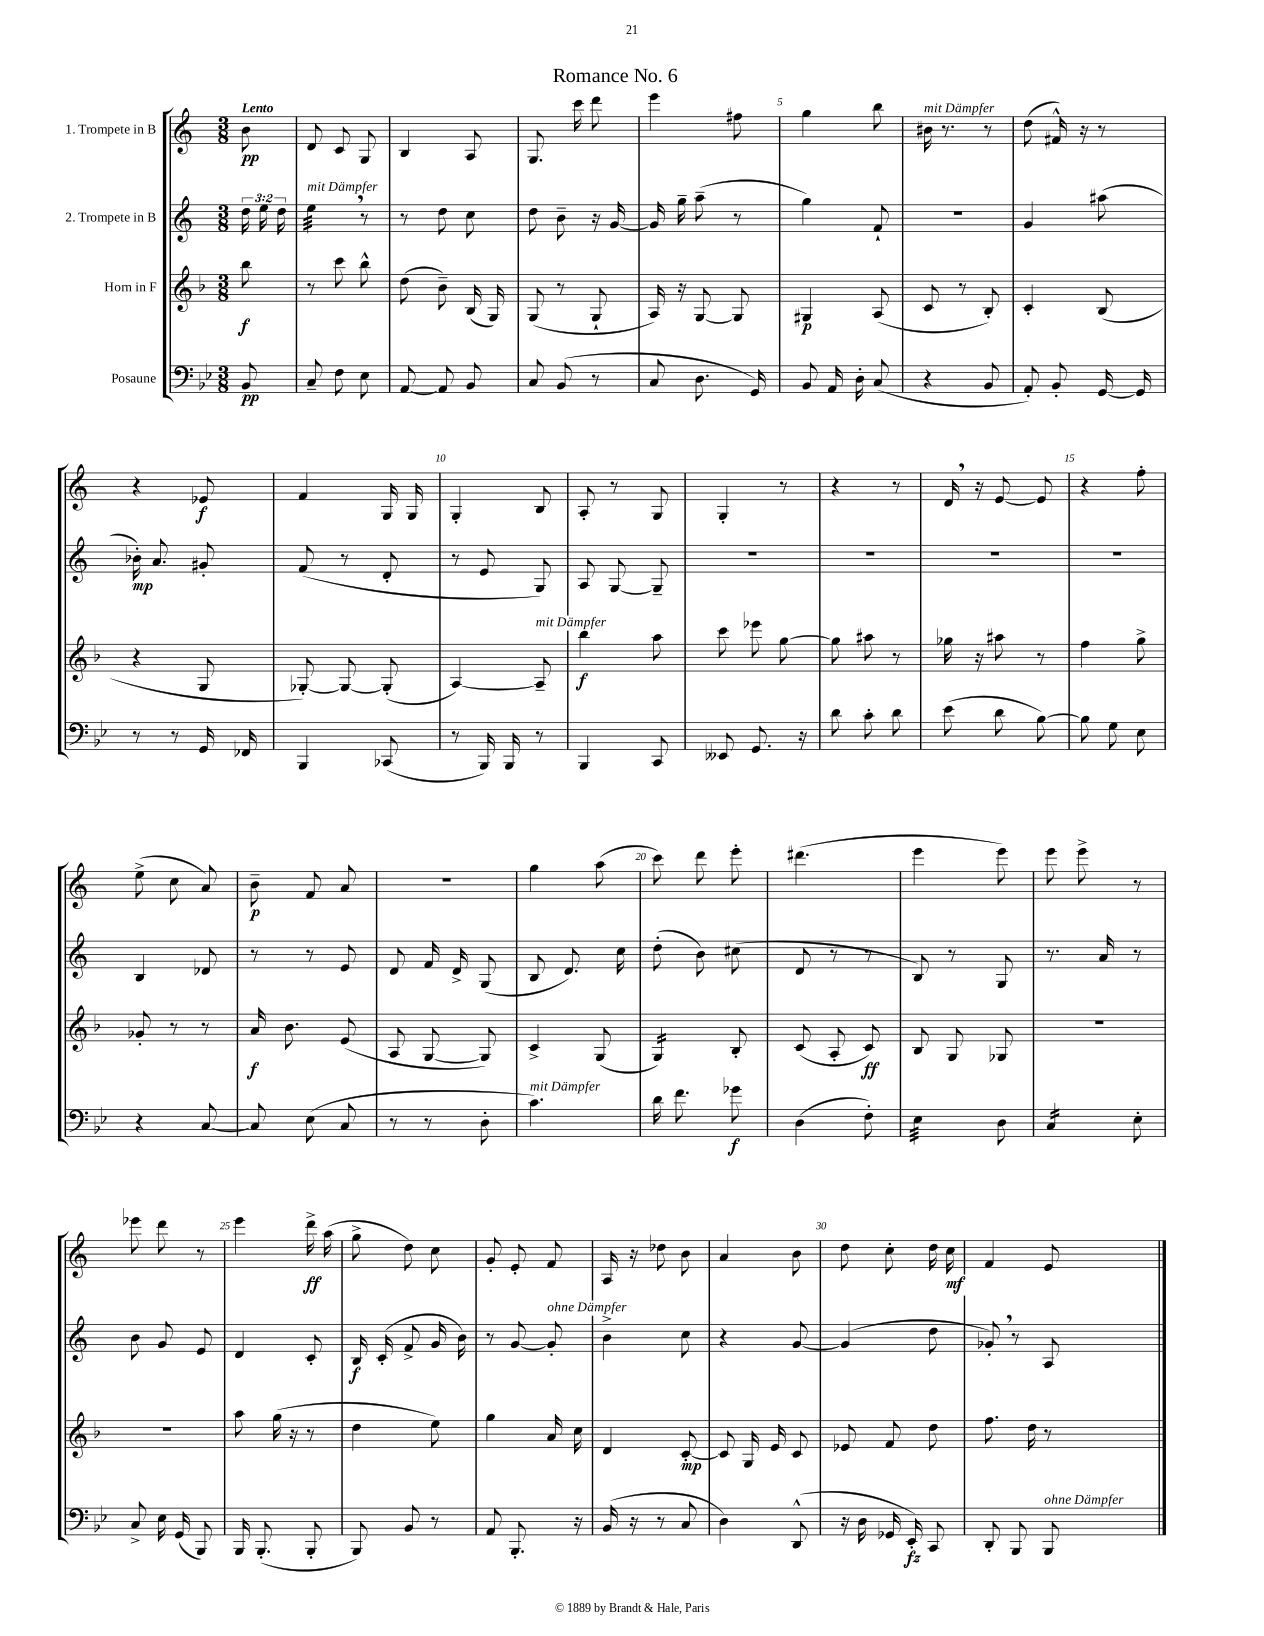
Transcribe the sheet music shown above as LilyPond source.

\header { title = "Romance No. 6" }
<<
\new StaffGroup <<
\new Staff = "s0" \with { instrumentName = "1. Trompete in B" } {
    \clef treble \key c \major \numericTimeSignature \time 3/8 \partial 8 \tempo "Lento"
    \autoBeamOff b'8\pp |
    d'8 c'8 g8 |
    b4 a8 |
    g8. c'''16 d'''8 |
    e'''4 fis''8 |
    g''4 b''8 |
    bis'16^\markup { \italic "mit Dämpfer" } r8. r8 |
    d''8( fis'16-^) r16 r8 |
    r4 ees'8\f |
    f'4 g16 g16 |
    g4-. b8 |
    a8-. r8 g8 |
    g4-. r8 |
    r4 r8 |
    d'16 \breathe r16 e'8~ e'8 |
    r4 f''8-. |
    e''8->( c''8 a'8) |
    b'8--\p f'8 a'8 |
    R4. |
    g''4 a''8( |
    c'''8) d'''8 e'''8-. |
    dis'''4.( |
    e'''4 e'''8) |
    e'''8 e'''8-> r8 |
    ees'''8 d'''8 r8 |
    e'''4 d'''16->\ff a''16( |
    g''8-> d''8) c''8 |
    g'8-. e'8-. f'8 |
    a16 r16 des''8 b'8 |
    a'4 b'8 |
    d''8 c''8-. d''16 c''16\mf |
    f'4 e'8 \bar "|." |
}
\new Staff = "s1" \with { instrumentName = "2. Trompete in B" } {
    \clef treble \key c \major \numericTimeSignature \time 3/8 \override Staff.TupletNumber.text = #tuplet-number::calc-fraction-text \partial 8
    \autoBeamOff \tuplet 3/2 { d''16 e''16 d''16 } |
    e''4:32^\markup { \italic "mit Dämpfer" } \breathe r8 |
    r8 d''8 c''8 |
    d''8 b'8-- r16 g'16~ |
    g'16 g''16-- a''8--( r8 |
    g''4) f'8-! |
    R4. |
    g'4 ais''8( |
    bes'16-.\mp) a'8. gis'8-. |
    f'8( r8 d'8-. |
    r8 e'8 g8) |
    a8 g8~ g8-- |
    R4. |
    R4. |
    R4. |
    R4. |
    b4 des'8 |
    r8 r8 e'8 |
    d'8 f'16 d'16-> g8( |
    b8 d'8.) c''16 |
    d''8-.( b'8) cis''8( |
    d'8 r8 r8 |
    b8) r8 g8 |
    r8. a'16 r8 |
    b'8 g'8 e'8 |
    d'4 c'8-. |
    b16\f c'16-.( f'8-> g'16 b'16) |
    r8 g'8~ g'8-.^\markup { \italic "ohne Dämpfer" } |
    b'4-> c''8 |
    r4 g'8~ |
    g'4( d''8 |
    ges'8-.) \breathe r8 a8 \bar "|." |
}
\new Staff = "s2" \with { instrumentName = "Horn in F" } {
    \clef treble \key f \major \numericTimeSignature \time 3/8 \partial 8
    \autoBeamOff bes''8\f |
    r8 c'''8 bes''8-^ |
    d''8( bes'8--) bes16( g16) |
    g8( r8 g8-! |
    a16) r16 g8~ g8 |
    gis4\p a8( |
    c'8 r8 bes8-.) |
    c'4-. bes8( |
    r4 g8 |
    ges8~-.) ges8~ ges8-.( |
    a4~) a8--^\markup { \italic "mit Dämpfer" } |
    bes''4\f a''8 |
    c'''8 ees'''8 g''8~ |
    g''8 ais''8 r8 |
    ges''16 r16 ais''8 r8 |
    f''4 g''8-> |
    ges'8-. r8 r8 |
    a'16\f bes'8. e'8( |
    a8 g8~ g8) |
    c'4-> g8( |
    g4:16) bes8-. |
    c'8( a8-. c'8\ff) |
    bes8 g8 ges8 |
    R4. |
    R4. |
    a''8 g''16( r16 r8 |
    d''4 e''8) |
    g''4 a'16 c''16 |
    d'4 c'8~-.\mp |
    c'8 g16 e'16 c'8 |
    ees'8 f'8 d''8 |
    f''8. d''16 r8 \bar "|." |
}
\new Staff = "s3" \with { instrumentName = "Posaune" } {
    \clef bass \key bes \major \numericTimeSignature \time 3/8 \partial 8
    \autoBeamOff bes,8\pp |
    c8-- f8 ees8 |
    a,8~ a,8 bes,8 |
    c8 bes,8( r8 |
    c8 d8. g,16) |
    bes,8 a,16 d16-. c8( |
    r4 bes,8 |
    a,8-.) bes,8-. g,16~ g,16 |
    r8 r8 g,16 fes,16 |
    bes,,4 ces,8( |
    r8 bes,,16) bes,,16 r8 |
    bes,,4 c,8 |
    eeses,8 g,8. r16 |
    d'8 c'8-. d'8 |
    ees'8( d'8 bes8~) |
    bes8 g8 ees8 |
    r4 c8~ |
    c8 ees8( c8 |
    r8 r8 d8-. |
    c'4.^\markup { \italic "mit Dämpfer" }) |
    d'16 f'8. ges'8\f |
    d4( f8-.) |
    ees4:32 d8 |
    c4:16 ees8-. |
    c8-> ees16 g,16( bes,,8) |
    bes,,16 bes,,8.-.( bes,,8-. |
    bes,,8) bes,8 r8 |
    a,8 bes,,8.-. r16 |
    bes,16( r16 r8 c8 |
    d4) d,8-^( |
    r16 d16 ges,16 ees,16-.\fz) c,8 |
    d,8-. bes,,8 bes,,8^\markup { \italic "ohne Dämpfer" } \bar "|." |
}
>>
>>
\layout { \context { \Score \override BarNumber.break-visibility = ##(#f #t #t) barNumberVisibility = #(every-nth-bar-number-visible 5) } }
